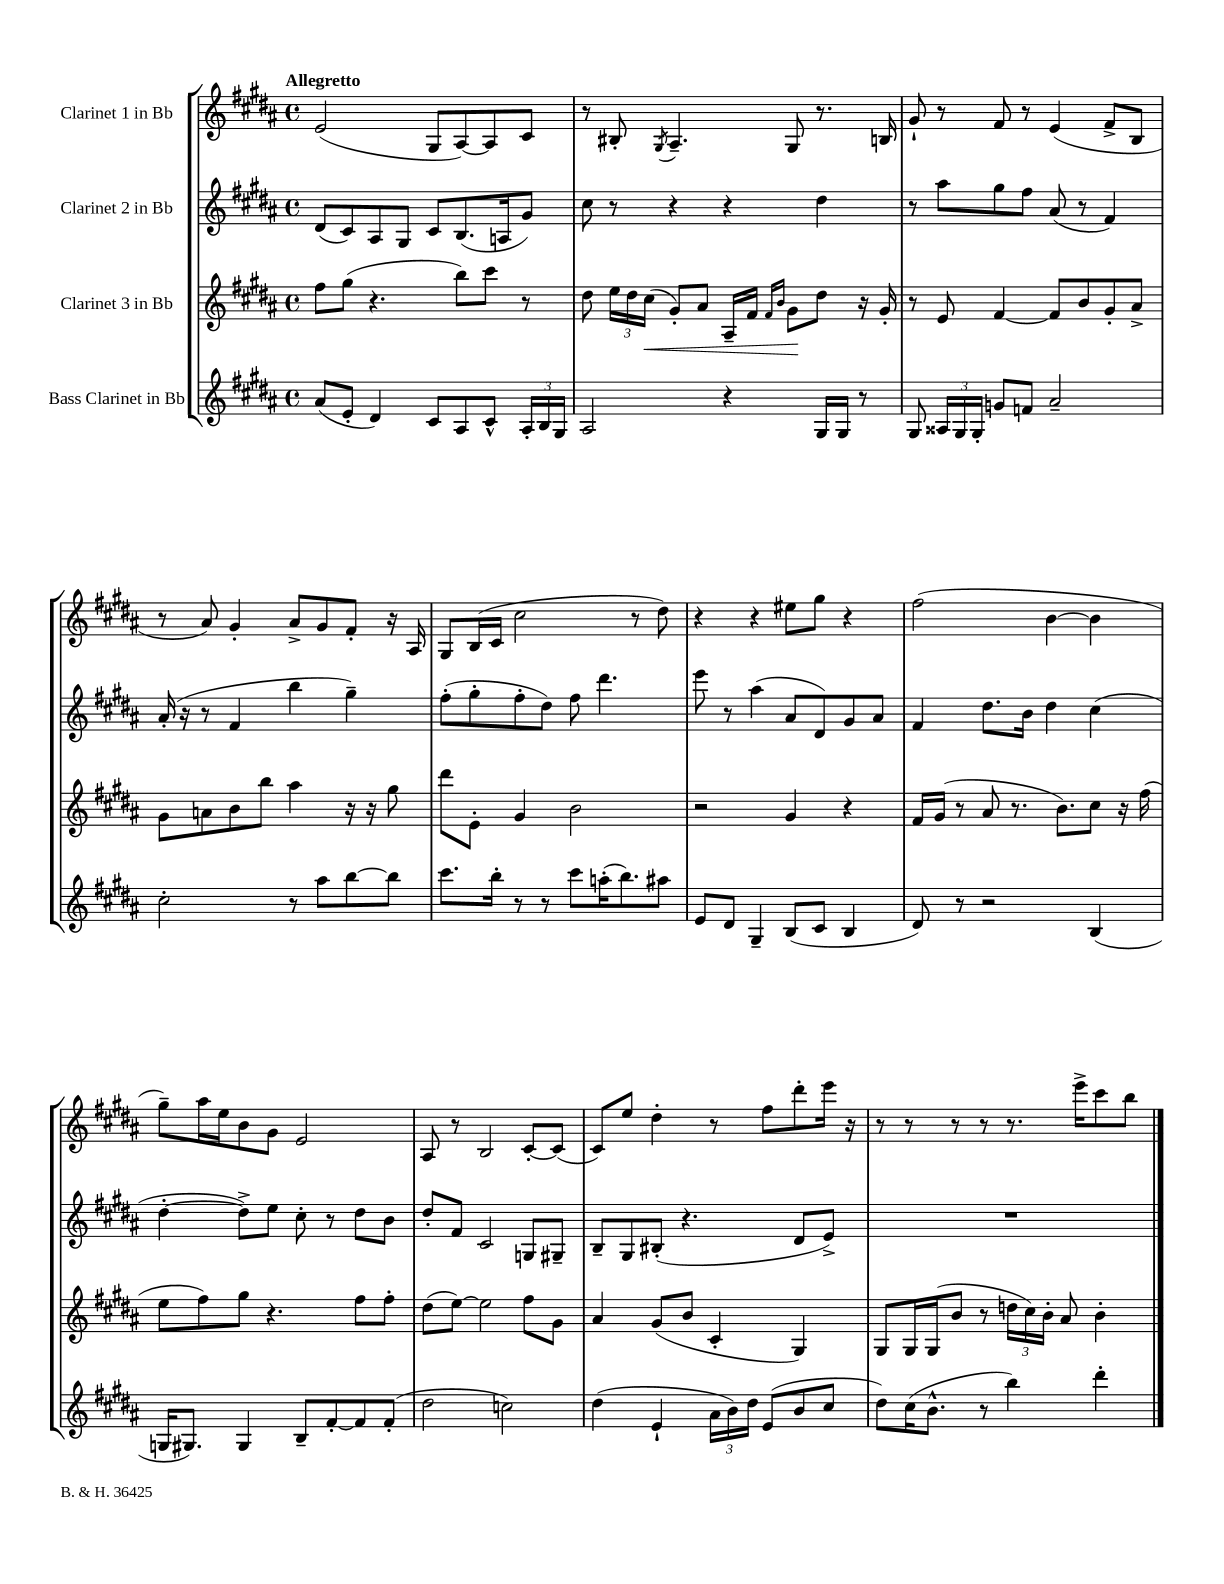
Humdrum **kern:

**kern	**kern	**kern	**kern
*staff4	*staff3	*staff2	*staff1
*clefG2	*clefG2	*clefG2	*clefG2
*k[f#c#g#d#a#]	*k[f#c#g#d#a#]	*k[f#c#g#d#a#]	*k[f#c#g#d#a#]
*M4/4	*M4/4	*M4/4	*M4/4
*met(c)	*met(c)	*met(c)	*met(c)
(8a#/L	8ff#\L	(8d#/L	(2e/
8e'/J	(8gg#\J	8c#/)	.
4d#/)	4.r	8A#/	.
.	.	8G#/J	.
8c#/L	.	8c#/L	8G#/L
8A#/	8bb\L)	(8.B/	[8A#/)
8c#^^/J	8ccc#\J	.	8A#/]
.	.	16A/k	.
24A#'/LL	8r	8g#/J)	8c#/J
24B/	.	.	.
24G#/JJ	.	.	.
=	=	=	=
2A#/	8dd#\	8cc#\	8r
.	24ee\LL	8r	8B#'/
.	24dd#\	.	.
.	(24cc#\JJ	.	.
.	.	.	8qG#/
.	8g#'/L)	4r	4.A#~/
.	8a#/J	.	.
4r	16A#~/LL	4r	.
.	16f#/JJ	.	.
.	16qqf#/LL	.	.
.	16qqb/JJ	.	.
.	8g#\L	.	8G#/
16G#/LL	8dd#\J	4dd#\	8.r
16G#/JJ	.	.	.
8r	16r	.	.
.	16g#'/	.	16B/
=	=	=	=
8G#/	8r	8r	8g#`/
24A##/LL	8e/	8aa#\L	8r
24G#/	.	.	.
24G#'/JJ	.	.	.
8g/L	[4f#/	8gg#\	8f#/
8f/J	.	8ff#\J	8r
2a#~/	8f#/]L	(8a#/	(4e/
.	8b/	8r	.
.	8g#'/	4f#/)	8f#^/L
.	8a#^/J	.	8B/J
=	=	=	=
2cc#'\	8g#\L	(16a#'/	8r
.	.	16r	.
.	8a\	8r	8a#/)
.	8b\	4f#/	4g#'/
.	8bb\J	.	.
8r	4aa#\	4bb\	8a#^/L
8aa#\L	.	.	8g#/
[8bb\	16r	4gg#~\)	8f#'/J
.	16r	.	.
8bb\]J	8gg#\	.	16r
.	.	.	16A#/
=	=	=	=
8.ccc#\L	8ddd#\L	(8ff#'\L	8G#/L
.	8e'\J	8gg#'\	(16B/L
16bb'\Jk	.	.	16c#/JJ
8r	4g#/	8ff#'\	2cc#\
8r	.	8dd#\J)	.
8ccc#\L	2b\	8ff#\	.
(16aa'\K	.	4.ddd#\	.
8.bb\)	.	.	.
.	.	.	8r
8aa#\J	.	.	8dd#\)
=	=	=	=
8e/L	2r	8eee\	4r
8d#/J	.	8r	.
4G#~/	.	(4aa#\	4r
(8B/L	4g#/	8a#/L	8ee#\L
8c#/J	.	8d#/)	8gg#\J
4B/	4r	8g#/	4r
.	.	8a#/J	.
=	=	=	=
8d#/)	16f#/LL	4f#/	(2ff#\
.	(16g#/JJ	.	.
8r	8r	.	.
2r	8a#/	8.dd#\L	.
.	8.r	.	.
.	.	16b\Jk	.
.	.	4dd#\	[4b\
.	8.b\L)	.	.
(4B/	8cc#\J	(4cc#\	4b\]
.	16r	.	.
.	(16ff#\	.	.
=	=	=	=
16G/LK	8ee\L	[4dd#'\	8gg#~\L)
8.G#/J)	.	.	.
.	8ff#\)	.	16aa#\L
.	.	.	16ee\J
4G#/	8gg#\J	8dd#^\]L)	8b\
.	4.r	8ee\J	8g#\J
8B~/L	.	8cc#'\	2e/
[8f#'/	.	8r	.
8f#/]	8ff#\L	8dd#\L	.
(8f#'/J	8ff#'\J	8b\J	.
=	=	=	=
2dd#\	(8dd#\L	8dd#'/L	8A#/
.	[8ee\J)	8f#/J	8r
.	2ee\]	2c#/	2B/
2cc\)	.	.	.
.	8ff#\L	8G/L	[8c#'/L
.	8g#\J	8G#~/J	(8c#/]J
=	=	=	=
(4dd#\	4a#/	8B~/L	8c#/L)
.	.	8G#/	8ee/J
4e`/	(8g#/L	(8B#'/J	4dd#'\
.	8b/J	4.r	.
24a#\LL	4c#'/	.	8r
24b\)	.	.	.
24dd#\JJ	.	.	.
(8e/L	.	.	8ff#\L
8b/	4G#/)	8d#/L	8ddd#'\
8cc#/J	.	8e^/J)	16eee\Jk
.	.	.	16r
=	=	=	=
8dd#\L)	8G#/L	1r	8r
(16cc#\K	16G#/L	.	8r
8.b^^\J	(16G#/J	.	.
.	8b/J	.	8r
8r	8r	.	8r
4bb\)	24dd\LL	.	8.r
.	24cc#\)	.	.
.	24b'\JJ	.	.
.	8a#/	.	.
.	.	.	16eee^\LK
4ddd#'\	4b'\	.	8ccc#\
.	.	.	8bb\J
==	==	==	==
*-	*-	*-	*-
